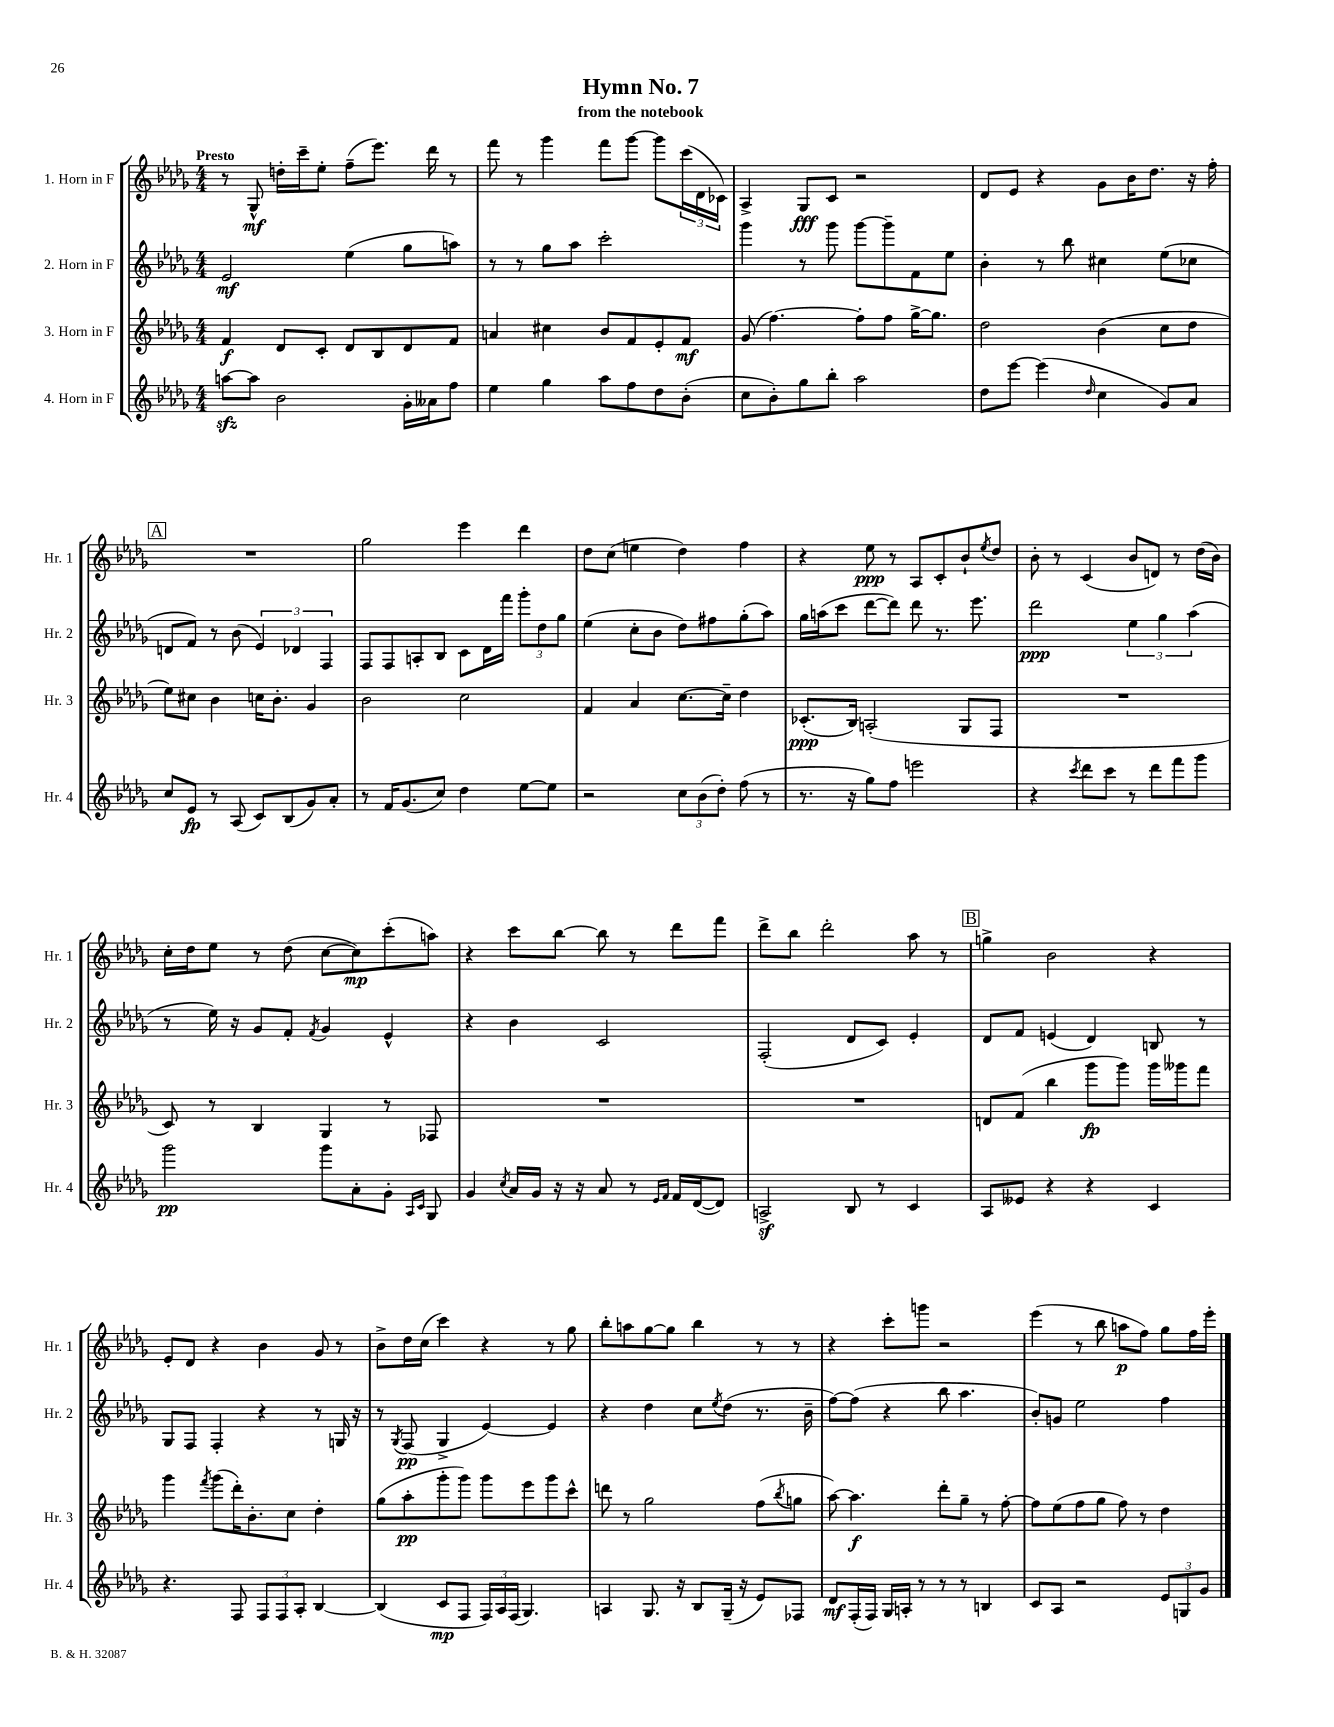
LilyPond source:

\header { title = "Hymn No. 7" subtitle = "from the notebook" }
<<
\new StaffGroup <<
\new Staff = "s0" \with { instrumentName = "1. Horn in F" shortInstrumentName = "Hr. 1" } {
    \clef treble \key des \major \numericTimeSignature \time 4/4 \tempo "Presto"
    r8 ges8-^\mf d''16-. c'''16-- ees''8-. f''8--( ees'''8.) des'''16 r8 |
    f'''8 r8 ges'''4 f'''8 ges'''8~ ges'''8 \tuplet 3/2 { c'''16( des'16 ces'16) } |
    aes4-> ges8\fff c'8 r2 |
    des'8 ees'8 r4 ges'8 bes'16 des''8. r16 f''16-. |
    \mark \markup { \box "A" } R1 |
    ges''2 ees'''4 des'''4 |
    des''8 c''8( e''4 des''4) f''4 |
    r4 ees''8\ppp r8 aes8 c'8-. bes'8-! \acciaccatura { ees''8 } des''8 |
    bes'8-. r8 c'4( bes'8 d'8) r8 des''16( bes'16) |
    c''16-. des''16 ees''8 r8 des''8( c''8~ c''8\mp) c'''8-.( a''8) |
    r4 c'''8 bes''8~ bes''8 r8 des'''8 f'''8 |
    des'''8-> bes''8 des'''2-. aes''8 r8 |
    \mark \markup { \box "B" } g''4-> bes'2 r4 |
    ees'8-. des'8 r4 bes'4 ges'8 r8 |
    bes'8-> des''16 c''16( c'''4) r4 r8 ges''8 |
    bes''8-. a''8 ges''8~ ges''8 bes''4 r8 r8 |
    r4 c'''8-. g'''8 r2 |
    ees'''4( r8 bes''8 a''8\p f''8) ges''8 f''16 ees'''16-. \bar "|." |
}
\new Staff = "s1" \with { instrumentName = "2. Horn in F" shortInstrumentName = "Hr. 2" } {
    \clef treble \key des \major \numericTimeSignature \time 4/4
    ees'2\mf ees''4( ges''8 a''8) |
    r8 r8 ges''8 aes''8 c'''2-. |
    ges'''4 r8 ges'''8 ges'''8~ ges'''8-- f'8 ees''8 |
    bes'4-. r8 bes''8 cis''4 ees''8( ces''8 |
    \mark \markup { \box "A" } d'8 f'8) r8 bes'8( \tuplet 3/2 { ees'4) des'4 f4 } |
    f8 f8 a8-. bes8 c'8 des'16 f'''16 \tuplet 3/2 { ges'''8-. des''8 ges''8 } |
    ees''4( c''8-. bes'8 des''8) fis''8 ges''8-.( aes''8) |
    ges''16 a''16( c'''8 des'''8~ des'''8) des'''8 r8. ees'''8. |
    des'''2\ppp \tuplet 3/2 { ees''4 ges''4 aes''4( } |
    r8 ees''16) r16 ges'8 f'8-. \acciaccatura { f'8 } ges'4 ees'4-^ |
    r4 bes'4 c'2 |
    f2-.( des'8 c'8) ees'4-. |
    \mark \markup { \box "B" } des'8 f'8 e'4( des'4) b8 r8 |
    ges8 f8 f4-. r4 r8 g16 r16 |
    r8 \acciaccatura { ges8 } f8\pp( ges4-> ees'4~) ees'4 |
    r4 des''4 c''8 \acciaccatura { ees''8 } des''8( r8. bes'16-- |
    f''8~) f''8( r4 bes''8 aes''4. |
    bes'8-.) g'8 ees''2 f''4 \bar "|." |
}
\new Staff = "s2" \with { instrumentName = "3. Horn in F" shortInstrumentName = "Hr. 3" } {
    \clef treble \key des \major \numericTimeSignature \time 4/4
    f'4\f des'8 c'8-. des'8 bes8 des'8 f'8 |
    a'4 cis''4 bes'8 f'8 ees'8-. f'8\mf |
    ges'8( f''4.~) f''8-. f''8 ges''16~-> ges''8. |
    des''2 bes'4( c''8 des''8 |
    \mark \markup { \box "A" } ees''8) cis''8 bes'4 c''16 bes'8.-. ges'4 |
    bes'2 c''2 |
    f'4 aes'4 c''8.~ c''16-- des''4 |
    ces'8.-.\ppp( bes16) a2-.( ges8 f8 |
    R1 |
    c'8) r8 bes4 ges4 r8 fes8 |
    R1 |
    R1 |
    \mark \markup { \box "B" } d'8 f'8( bes''4 ges'''8\fp ges'''8) ges'''16 geses'''16 f'''8 |
    ges'''4 \acciaccatura { f'''8 } ges'''8( des'''16-.) bes'8.-. c''8 des''4-. |
    ges''8( aes''8-.\pp ges'''8-. ges'''8) ges'''8 ees'''8 ges'''8 c'''8-^ |
    d'''8 r8 ges''2 f''8( \acciaccatura { bes''8 } g''8 |
    aes''8~) aes''4.\f des'''8-. ges''8-- r8 f''8~-. |
    f''8 ees''8( f''8 ges''8 f''8) r8 des''4 \bar "|." |
}
\new Staff = "s3" \with { instrumentName = "4. Horn in F" shortInstrumentName = "Hr. 4" } {
    \clef treble \key des \major \numericTimeSignature \time 4/4
    a''8~\sfz a''8 bes'2 ges'16-. aeses'16 f''8 |
    ees''4 ges''4 aes''8 f''8 des''8 bes'8-.( |
    c''8 bes'8-.) ges''8 bes''8-. aes''2 |
    des''8 ees'''8~ ees'''4( \grace { des''16 } c''4 ges'8) aes'8 |
    \mark \markup { \box "A" } c''8 ees'8\fp r8 aes8( c'8) bes8( ges'8) aes'8-. |
    r8 f'16 ges'8.( c''8) des''4 ees''8~ ees''8 |
    r2 \tuplet 3/2 { c''8 bes'8( des''8-.) } f''8( r8 |
    r8. r16 ges''8) f''8 e'''2 |
    r4 \acciaccatura { c'''8 } des'''8 c'''8 r8 des'''8 f'''8 ges'''8 |
    ges'''2\pp ges'''8 aes'8-. ges'8-. \grace { aes16 c'16 } ges8 |
    ges'4 \acciaccatura { c''8 } aes'16 ges'16 r16 r16 aes'8 r8 \grace { ees'16 f'16 } f'16 des'16~( des'8) |
    a2->\sf bes8 r8 c'4 |
    \mark \markup { \box "B" } aes8 eeses'8 r4 r4 c'4 |
    r4. f8 \tuplet 3/2 { f8 f8 aes8-. } bes4~ |
    bes4( c'8\mp f8 \tuplet 3/2 { f16) aes16 f16( } ges4.) |
    a4 ges8. r16 bes8 ges16--( r16 ees'8) fes8 |
    des'8\mf f16-.( f16) ges16 a16-. r8 r8 r8 b4 |
    c'8 aes8 r2 \tuplet 3/2 { ees'8 g8 ges'8 } \bar "|." |
}
>>
>>
\layout { \context { \Score \remove "Bar_number_engraver" } }
